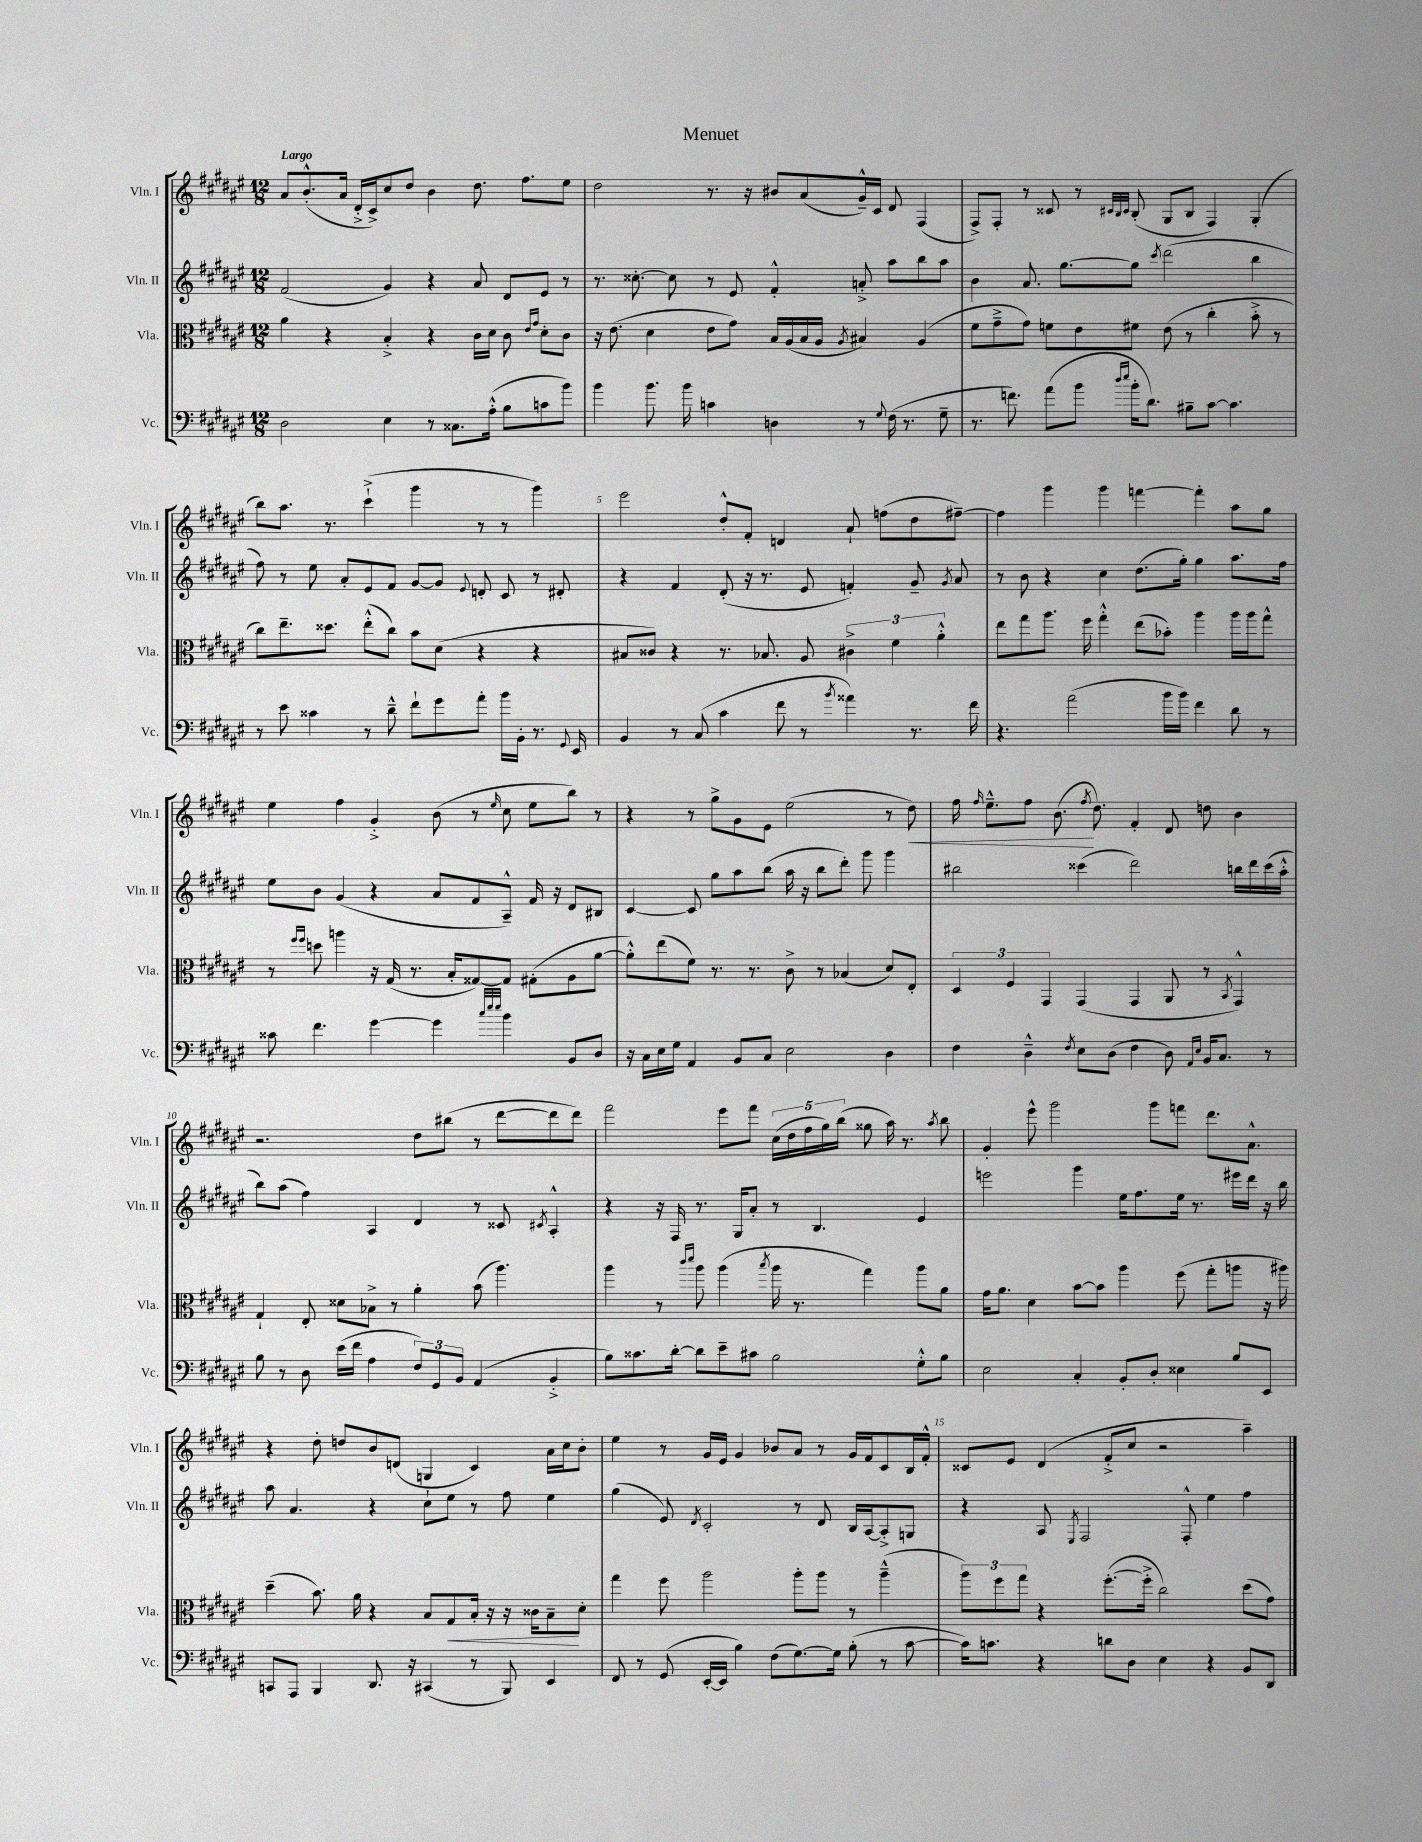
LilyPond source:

\header { title = "Menuet" }
<<
\new StaffGroup <<
\new Staff = "s0" \with { instrumentName = "Vln. I" shortInstrumentName = "Vln. I" } {
    \clef treble \key fis \major \numericTimeSignature \time 12/8 \tempo "Largo"
    \autoBeamOff ais'8[ b'8.-.-^( ais'16] dis'16[-.-> cis'16->) cis''8 dis''8] b'4 dis''8. fis''8.[ eis''8] |
    dis''2 r8. r16 bis'8[ ais'8( gis'16---^) cis'16] dis'8 fis4( |
    fis8[->) fis8]-. r8 cisis'8 r8 \grace { cis'32[ b32 cis'32] } b8-.( gis8[ b8] fis4) gis4-.( |
    b''8[) ais''8.] r8. cis'''4-!->( gis'''4 r8 r8 gis'''4) |
    eis'''2 dis''8[-.-^ fis'8]-. d'4 ais'8-! f''8[( dis''8 fis''8]~--) |
    fis''4 gis'''4 gis'''4 f'''4~ f'''4-. ais''8[ gis''8] |
    eis''4 fis''4 gis'4-.-> b'8( r8 \grace { eis''16 } cis''8 eis''8[ b''8]) r8 |
    r4 r8 gis''8[-> gis'8 eis'8] eis''2( r8 dis''8\<) |
    fis''16 \grace { fis''16 } eis''8.[---^ fis''8] b'8.\!( \acciaccatura { fis''8 } dis''8.) fis'4-. dis'8 d''8 b'4 |
    r2. dis''8[ bis''8]( r8 dis'''8[~ dis'''8 dis'''8]) |
    fis'''2 eis'''8[ fis'''8] \tuplet 5/4 { cis''16[( dis''16 fis''16 gis''16) b''16]( } gisis''8 ais''16) r8. \acciaccatura { ais''8 } b''8 |
    gis'4-. eis'''8-^ gis'''2 gis'''8[ f'''8] dis'''8.[ ais'8.]-^ |
    r4 dis''8-. d''8[ b'8 d'8]( g4 cis'4) ais'16[ cis''16 b'8]-. |
    eis''4 r8 gis'16[ eis'16] gis'4 bes'8[ ais'8] r8 gis'16[ fis'16 cis'8 b16 fis'16]-.-^ |
    cisis'8[ eis'8] dis'4( fis'8[-.-> cis''8] r2 ais''4--) \bar "|." |
}
\new Staff = "s1" \with { instrumentName = "Vln. II" shortInstrumentName = "Vln. II" } {
    \clef treble \key fis \major \numericTimeSignature \time 12/8
    \autoBeamOff fis'2( gis'4) r4 ais'8 dis'8[ eis'8] r8 |
    r8. cisis''8.~-. cisis''8 r8 eis'8 fis'4-.-^ a'8-.-> ais''8[ b''8 ais''8] |
    b'4 ais'8. gis''8.[~ gis''8] \acciaccatura { cis'''8 } dis'''2( b''4 |
    fis''8) r8 eis''8 ais'8[-. eis'8 fis'8] gis'8[~ gis'8] \appoggiatura { eis'8 } d'8-. cis'8 r8 dis'8-. |
    r4 fis'4 dis'8-.( r16 r8. eis'8 f'4-.) gis'8-- \acciaccatura { gis'8 } ais'8 |
    r8 b'8 r4 cis''4 dis''8.[( gis''16]-.) gis''4 ais''8.[ fis''16] |
    eis''8[ b'8] gis'4( r4 ais'8[ fis'8 ais8]---^) fis'16 r16 dis'8[ bis8] |
    cis'4~ cis'8 gis''8[ ais''8 b''8]( ais''16 r16 b''8[ dis'''8]-.) gis'''8 gis'''4 |
    bis''2 cisis'''4( dis'''2) b''16[ dis'''16 cisis'''16( ais''16]-.-^ |
    b''8[) ais''8]( fis''4) ais4 dis'4 r8 cisis'8 \acciaccatura { cis'8 } ais4-.-^ |
    r4 r16 fis16 r8. gis16[ ais'8]-. r8 b4. eis'4 |
    e'''2 gis'''4 eis''16[ fis''8. eis''16] r8. eis'''16[ dis'''16] r16 b''16 |
    ais''8 ais'4. r4 cis''8[-! eis''8] r8 fis''8 eis''4 |
    gis''4( eis'8) \acciaccatura { dis'8 } cis'2-. r8 dis'8 b16[ ais16~ ais8-.-> g8] |
    r4 ais8 \acciaccatura { eis8 } fis2 fis8-.-^ eis''4 fis''4 \bar "|." |
}
\new Staff = "s2" \with { instrumentName = "Vla." shortInstrumentName = "Vla." } {
    \clef alto \key fis \major \numericTimeSignature \time 12/8
    \autoBeamOff ais'4 r4 b4-.-> r4 cis'16[ dis'16] cis'8 \grace { eis'16[ gis'16] } dis'8[-. cis'8] |
    r16 eis'8.( dis'4 eis'8[ gis'8]) b16[ ais16( b16 ais16] \acciaccatura { ais8 } bis4) ais4( |
    fis'8[ gis'8---> gis'8]) f'8[ eis'8 fis'8] eis'8( r8 cis''4-. b'8-.-> r8 |
    cis''8[) eis''8.-- disis''8.] eis''8[-.-^( cis''8]) b'8[ dis'8]( r4 r4 |
    bis8[ cisis'8]) r4 r8. bes8. ais8 \tuplet 3/2 { cis'4-> fis'4 ais'4-.-^ } |
    eis''8[ gis''8 ais''8.] fis''16 gis''4-.-^ eis''8[( bes'8]-.) ais''4 ais''16[ ais''16 gis''8]-^ |
    r8 \grace { fis''16[ fis''16] } d''8 a''4 r16 gis16( r8. b16[-. gisis8~) gisis8] gis8[-.( ais8 ais'8]~ |
    ais'8[-.-^) eis''8( fis'8]) r8. r8. cis'8-> r8 bes4( dis'8[) eis8]-. |
    \tuplet 3/2 { dis4 fis4 gis,4 } gis,4( gis,4 ais,8 r8 \acciaccatura { b,8 } gis,4-^) |
    gis4-! eis8-. disis'8[ bes8]-> r8 ais'4-. b'8( ais''4.) |
    ais''4 r8 \grace { cis'''16[ dis'''16] } ais''8 ais''4( \acciaccatura { b''8 } ais''16 r8. gis''4) ais''8[ ais'8] |
    gis'16[ ais'8.] dis'4 b'8[~ b'8] ais''4 fis''8( gis''8[-. a''8] r16 ais''16) |
    dis''4--( b'8.) ais'16 r4 b8[ gis8\< b16]-. r16 r16 cisis'16[ b8--\! dis'8]-. |
    gis''4 fis''8 ais''2 ais''8[-. ais''8] r8 ais''4---^( |
    \tuplet 3/2 { ais''8[) fis''8 gis''8] } r4 fis''8.[~-.( fis''16]-.-> cis''2) dis''8[( gis'8]) \bar "|." |
}
\new Staff = "s3" \with { instrumentName = "Vc." shortInstrumentName = "Vc." } {
    \clef bass \key fis \major \numericTimeSignature \time 12/8
    \autoBeamOff dis2 eis4 r8 cisis8.[ ais16]-.-^( b8[ c'8 b'8]) |
    b'4 b'8. b'16 c'4 d4 r8 \appoggiatura { gis8 } fis16( r8. gis8-- |
    r8. f'8.) ais'8[( b'8] \grace { dis''16[ eis''16] } b'16[-. dis'8.]) bis8[-- cis'8]~ cis'4. |
    r8 eis'8 cisis'4 r8 dis'8---^ fis'8[-! gis'8 ais'8]-. b'16[ b,16]-. r8. \appoggiatura { gis,8 } eis,16 |
    b,4 r8 cis8( cis'4 fis'8 r8 \acciaccatura { b'8 } aisis'4) r8. fis'16 |
    r4. ais'2( b'16[ b'16]) fis'4 dis'8 r8 |
    cisis'8 fis'4. gis'4~ gis'4 \grace { cis''32[ eis''32 eis''32] } b'4 b,8[ dis8] |
    r16 cis16[ eis16 gis16] ais,4 b,8[ cis8] eis2 dis4 |
    fis4 dis4---^ \acciaccatura { fis8 } eis8[ dis8]( fis4 dis8) \grace { ais,16[ eis16] } b,16[ cis8.] r8 |
    b8 r8 dis8 eis'16[( fis'16] ais4 \tuplet 3/2 { fis8[) gis,8 b,8] } ais,4( b,4-.-> |
    b8[) cisis'8. dis'16]~-. dis'8[ eis'8-- cis'8] b2 gis8[-.-^ b8] |
    eis2 cis4-. b,8[-. dis8]-. eisis4 b8[ eis,8] |
    c,8[ ais,,8] b,,4 dis,8. r16 cis,4( r8 b,,8) eis,4 |
    fis,8 r8 gis,8( eis,16[~-. eis,16] b4) fis8[( gis8.~) gis16] b8-.( r8 cis'8~ |
    cis'16[) c'8.] r4 d'8[ dis8] eis4 r4 b,8[ dis,8] \bar "|." |
}
>>
>>
\layout { \context { \Score \override BarNumber.break-visibility = ##(#f #t #t) barNumberVisibility = #(every-nth-bar-number-visible 5) } }
